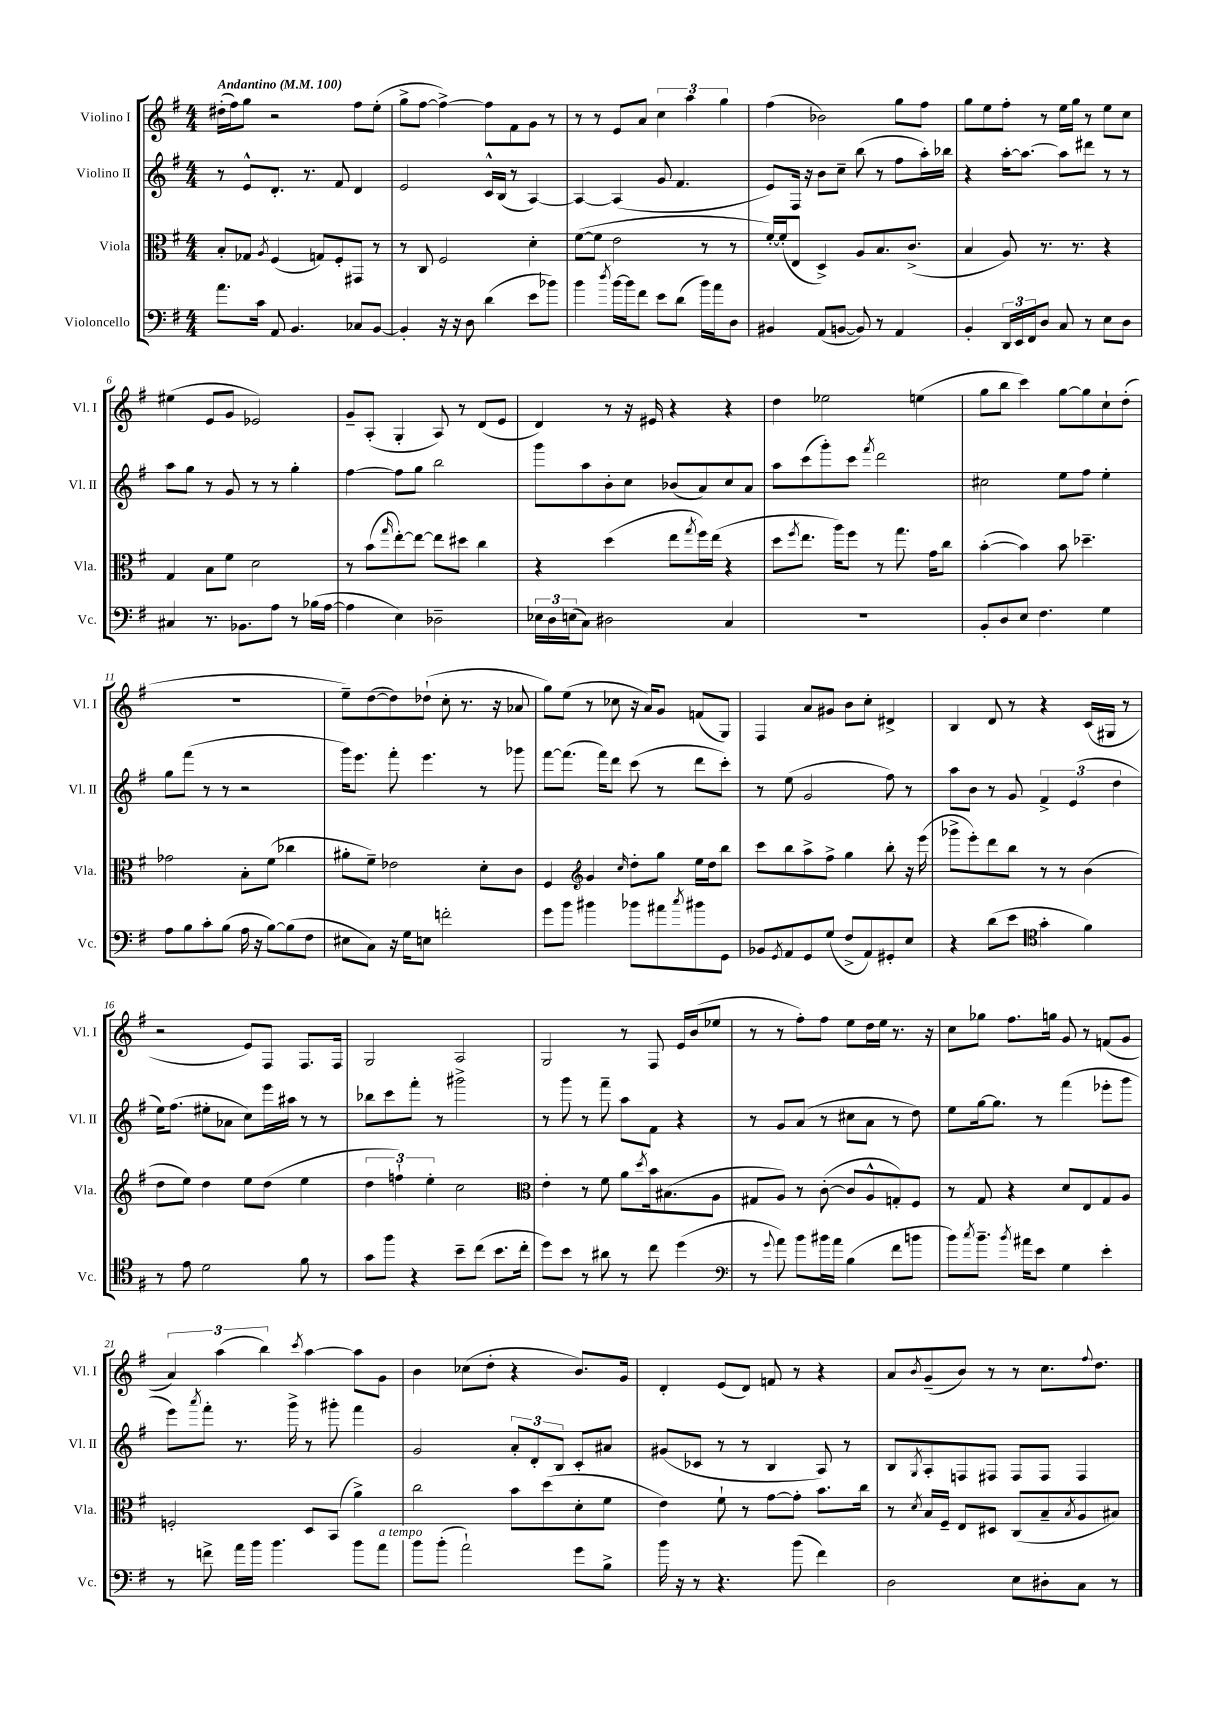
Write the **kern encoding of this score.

**kern	**kern	**kern	**kern
*part4	*part3	*part2	*part1
*staff4	*staff3	*staff2	*staff1
*I"Violoncello	*I"Viola	*I"Violino II	*I"Violino I
*I'Vc.	*I'Vla.	*I'Vl. II	*I'Vl. I
*clefF4	*clefC3	*clefG2	*clefG2
*k[f#]	*k[f#]	*k[f#]	*k[f#]
*M4/4	*M4/4	*M4/4	*M4/4
*MM100	*MM100	*MM100	*MM100
=1	=1	=1	=1
!	!	!	!LO:TX:a:B:t=Andantino
8.a\L	8B'/L	8r	(16dd#X'\LL
.	.	.	16ff#\J)
.	8G-X/J	8e^^/L	8gg\J
16c\Jk	.	.	.
.	8qA/	.	.
8AA/	(4F#/	8.d'/J	2r
4.BB/	.	.	.
.	.	8.r	.
.	8Gn/L)	.	.
.	8F#'/	8f#/	.
8C-X/L	8GG#X/J	4d/	8ff#\L
[8BB/J	8r	.	(8ee'\J
=2	=2	=2	=2
4BB'/]	8r	2e/	8gg^\L
.	8C/	.	[8ff#\J
16r	2F#/	.	4ff#^\_)
16r	.	.	.
8D\	.	.	.
(4d\	.	16c^^/LL	8ff#\L]
.	.	(16B/JJ	.
.	.	8r	8f#\
8e\L	4d'\	[4A/)	8g\J
8b-X\J)	.	.	8r
=3	=3	=3	=3
4b\	([8f#\L	4A/_	8r
.	8f#\J]	.	8r
8qdd/	.	.	.
[16b\LL	2e\	(4A/]	8e/L
16b\J]	.	.	.
8f#\J	.	.	8a/J
8e\L	.	8g/	6cc\
(8d\J	.	4.f#/	.
.	.	.	6aa\
16b\LL)	8r	.	.
16a\J	.	.	.
.	.	.	6gg\
8D\J	8r	.	.
=4	=4	=4	=4
4BB#X/	[16f#'/LL)	8e/L)	(4ff#\
.	(16f#'/J]	.	.
.	8E/J	16F#/Jk	.
.	.	16r	.
(8AA/L	4D^/)	8b\L	2b-X\)
[8BBn/J	.	8cc~\J	.
8BB/])	8A/L	(8bb\	.
8r	8.B/	8r	.
4AA/	.	8ff#\L	8gg\L
.	(8.c^/J	.	.
.	.	16aa'\L)	8ff#\J
.	.	16bb-X\JJ	.
=5	=5	=5	=5
4BB'/	4B/	4r	8gg\L
.	.	.	8ee\
24DD/LL	8A/)	[16aa'\KL	8ff#'\J
24EE/	.	.	.
.	.	8.aa\J_	.
24FF#/J	.	.	.
8D/J	8.r	.	8r
8C/	.	8aa\L]	16ee\LL
.	8.r	.	16gg\JJ
8r	.	8ddd#X\J	8r
8E\L	4r	8r	8ee\L
8D\J	.	8r	8cc\J
!!LO:LB:g=z
=6	=6	=6	=6
4C#X/	4G/	8aa\L	(4ee#X\
.	.	8gg\J	.
8.r	8B\L	8r	8e/L
.	8f#\J	8g/	8g/J
8.BB-X\L	.	.	.
.	2d\	8r	2e-X/)
8A\J	.	8r	.
8r	.	4gg'\	.
(16B-X\LL	.	.	.
[16A\JJ	.	.	.
=7	=7	=7	=7
4A\]	8r	[4ff#\	8g~/L
.	(8b\L	.	(8A'/J
.	16qqgg/	.	.
4E\)	[8ee'\)	8ff#\L]	4G'/
.	8ee\J_	8gg\J	.
2D-X~\	8ee\L]	2bb\	8A/)
.	8dd#X\J	.	8r
.	4cc\	.	(8d/L
.	.	.	8e/J
=8	=8	=8	=8
24E-X\LL	4r	8ggg\L	4d/)
24D\	.	.	.
(24En\J	.	.	.
8C\J)	.	8aa\	.
2D#X\	(4dd\	8b'\	8r
.	.	8cc\J	16r
.	.	.	16e#X/
.	8ee\L	(8b-X/L	4r
.	8qgg/	.	.
.	16ff#\L)	8a/)	.
.	(16ee\JJ	.	.
4C/	4r	8cc/	4r
.	.	8a/J	.
=9	=9	=9	=9
1r	8dd\L	8aa\L	4dd\
.	8qff#/	.	.
.	8.ee\J	(8ccc\	.
.	.	8ggg'\)	2ee-X\
.	16aa\KL)	.	.
.	8ff#\J	8ccc\J	.
.	.	8qfff#/	.
.	8r	2ddd\	.
.	8.gg\	.	.
.	.	.	(4een\
.	16g\KL	.	.
.	8cc\J	.	.
=10	=10	=10	=10
8BB'/L	([4b'\	2cc#X\	8gg\L
8D/	.	.	8bb\J
8E/J	4b\])	.	4ccc\)
4.F#\	.	.	.
.	8b\	8ee\L	[8gg\L
.	4.dd-X~\	8ff#\J	8gg\]
4G\	.	4ee'\	8cc`\
.	.	.	(8dd'\J
!!LO:LB:g=z
=11	=11	=11	=11
8A\L	2g-X\	8gg\L	1r
8B\	.	(8fff#\J	.
8c'\	.	8r	.
(8B\J	.	8r	.
16A\	8B'\L	2r	.
16r	.	.	.
[8B\L)	(8f#\J	.	.
(8B\]	4cc-X\	.	.
8F#\J	.	.	.
=12	=12	=12	=12
8E#X\L	8a#X'\L	16ggg\KL)	8ee~\L)
.	.	8.eee\J	.
8C\J)	8f#~\J)	.	([8dd\
16r	2e-X\	8fff#'\	8dd\])
16G\KL	.	.	.
8En\J	.	4.eee\	(8dd-X`\J
2fn'\	.	.	8cc'\
.	.	.	8.r
.	8d'\L	8r	.
.	.	.	16r
.	8c\J	8ggg-X\	8a-X/
=13	=13	=13	=13
8g\L	4F#/	[8fff#\L	8gg\L)
8b\J	.	(8.fff#\J]	(8ee\J
*	*clefG2	*	*
4b#X\	4g/	.	8r
.	.	16fff#\KL)	.
.	.	8ddd\J	8cc-X\
.	16qqcc/	.	.
8b-X\L	8dd'\L	(8ccc\	16r
.	.	.	16a/KL)
8a#X\	8gg\J	8r	8g/J
8qcc/	.	.	.
8b#X\	16ee\LL	8ddd\L	(8fn/L
.	16dd\J	.	.
8GG\J	8bb\J	8ccc'\J)	8G/J)
=14	=14	=14	=14
8BB-X/L	8ccc\L	8r	4F#/
8qGG/	.	.	.
8AA/	8bb\	(8ee\	.
8GG/	8aa^\	2g/	8a/L
(8G/J	8ff#^\J	.	8g#X/J
8F#^/L	4gg\	.	8b\L
8AA/)	.	.	8cc'\J
8GG#X'/	8bb'\	8ff#\)	4d#X^/
8E/J	16r	8r	.
.	(16eee\	.	.
=15	=15	=15	=15
4r	8ggg-X^\L	8aa\L	4B/
.	8eee'\)	8b\J	.
(8d\L	8ddd\	8r	8d/
8e\J	8bb\J	8g/	8r
*clefC4	*	*	*
4g'\	8r	6f#^/	4r
.	8r	.	.
.	.	(6e/	.
4f#\)	(4b\	.	(16c/LL
.	.	.	16G#X/JJ
.	.	6dd\	.
.	.	.	8r
!!LO:LB:g=z
=16	=16	=16	=16
8r	8dd\L	16ee\KL)	2r
.	.	(8.ff#\J	.
8e\	8ee\J)	.	.
2d\	4dd\	8ee#X'\L	.
.	.	8a-X\J	.
.	8ee\L	8cc\L)	8e/L)
.	(8dd\J	16eee\L	8F#/J
.	.	16aa#X\JJ	.
8f#\	4ee\	8r	8.F#/L
8r	.	8r	.
.	.	.	16F#/Jk
=17	=17	=17	=17
8g\L	6dd\	8bb-X\L	2G/
8ff#\J	.	8ccc\	.
.	6ffn`\)	.	.
4r	.	8fff#'\J	.
.	6ee'\	.	.
.	.	8r	.
8b~\L	2cc\	2ggg#X^\	2A/
(8cc\J	.	.	.
8.b\L	.	.	.
16cc'\Jk	.	.	.
=18	=18	=18	=18
*	*clefC3	*	*
8dd\L)	4e'\	8r	2G/
8b\J	.	8ggg\	.
8r	8r	8r	.
8a#X\	8f#\	8fff#~\	.
8r	8a\L	8aa\L	8r
.	8qdd/	.	.
8cc\	16b\k	8f#\J	8F#/
.	(8.B#X\	.	.
(4dd\	.	4r	16e/LL
.	.	.	(16b/J
.	8A\J	.	8ee-X/J
=19	=19	=19	=19
*clefF4	*	*	*
8r	8G#X/L	8r	8r
8qqg/	.	.	.
8a\)	8A/J)	8g/L	8r
8b\L	8r	(8a/J	8ff#'\L)
16b#X\L	([8c'\	8r	8ff#\J
16a\JJ	.	.	.
(4B\	8c/L]	8cc#X\L	8ee\L
.	8A^^/	8a\J	16dd\L
.	.	.	16ee\JJ
8f#\L	8Gn'/)	8r	8.r
8bn\J	8F#/J	8dd\)	.
.	.	.	16r
=20	=20	=20	=20
8b\L)	8r	8ee\L	8cc\L
8qcc/	.	.	.
8.b~\J	8G/	[16gg\k	8gg-X\J
.	.	8.gg\J]	.
.	4r	.	8.ff#\L
8qb/	.	.	.
16a#X\KL	.	.	.
8e\J	.	8r	.
.	.	.	16ggn\Jk
4G\	8d/L	(4fff#\	8g/
.	8E/	.	8r
4e'\	8G/	8eee-X'\L	(8fn/L
.	8A/J	8ggg\J	8g/J
!!LO:LB:g=z
=21	=21	=21	=21
8r	2Fn'/	8eee\L)	6a/)
.	.	8qaaa/	.
8fn^\	.	8fff#'\J	.
.	.	.	(6aa\
16a\LL	.	8.r	.
16b\JJ	.	.	.
.	.	.	6bb\)
4.b\	.	.	.
.	.	16ggg^\	.
.	.	.	8qccc/
.	8D/L	8r	[4aa\
.	(8BB/J	8ggg#X'\	.
8b\L	4a^\)	4fff#\	8aa\L]
!LO:TX:a:i:t=a tempo	!	!	!
8a\J	.	.	8g\J
=22	=22	=22	=22
8b\L	2cc\	2g/	4b\
(8b'\J	.	.	.
2a`\)	.	.	(8cc-X\L
.	.	.	8dd'\J
.	8b\L	12a'/L	4r
.	.	12d'/	.
.	(8dd\	.	.
.	.	12B/J	.
8g\L	8d'\	8c'/L	8.b/L)
8B^\J	8f#\J	8a#X/J	.
.	.	.	16g/Jk
=23	=23	=23	=23
16b\	4e\)	(8g#X/L	4d'/
16r	.	.	.
8r	.	8c-X/J	.
4.r	8f#`\	8r	(8e/L
.	8r	8r	8d/J)
.	[8g\L	4B/	8fn/
(8b\	8g'\J]	.	8r
4f#\)	8.b\L	8A/)	4r
.	.	8r	.
.	16cc\Jk	.	.
=24	=24	=24	=24
2D\	8r	8B/L	8a/L
.	8qd/	8qG/	8qb/
.	16B/LL	8A'/	(8g~/
.	16F#~/JJ	.	.
.	8E/L	8Fn/	8b/J)
.	8D#X/J	8F#X/J	8r
8E\L	(8C/L	8F#/L	8r
8D#X'\	8B~/	8F#/J	8.cc\L
.	8qB/	.	.
8C\J	8A/	4F#/	.
.	.	.	8qqff#/
.	.	.	8.dd\J
8r	8B#X/J)	.	.
==	==	==	==
*-	*-	*-	*-
